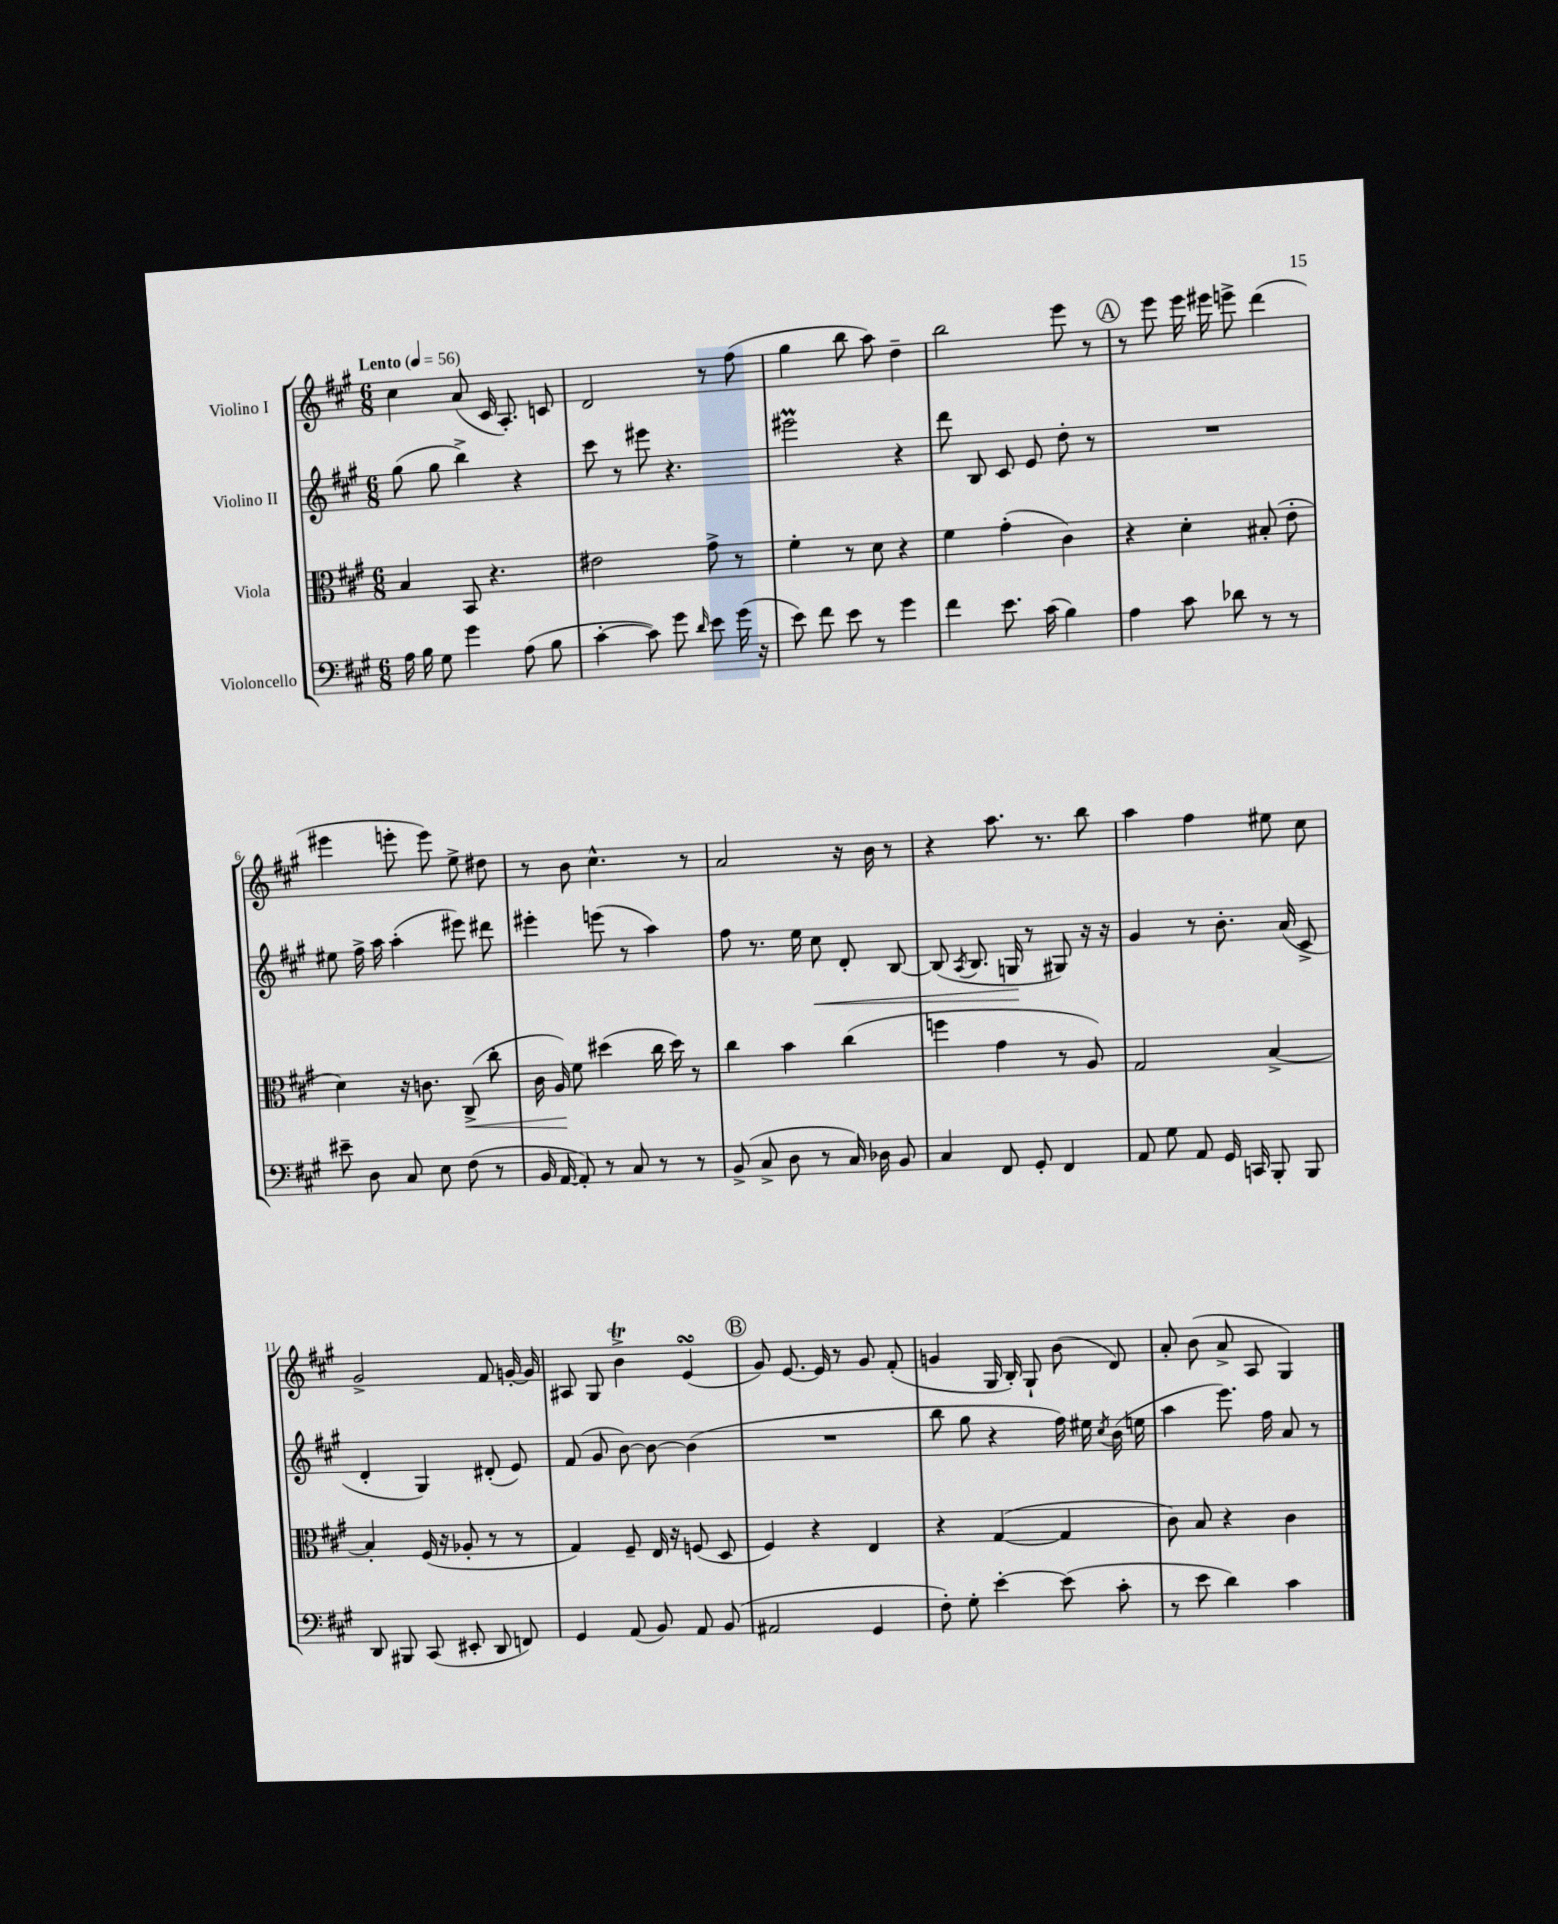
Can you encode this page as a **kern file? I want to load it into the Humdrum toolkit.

**kern	**kern	**kern	**kern
*staff4	*staff3	*staff2	*staff1
*clefF4	*clefC3	*clefG2	*clefG2
*k[f#c#g#]	*k[f#c#g#]	*k[f#c#g#]	*k[f#c#g#]
*M6/8	*M6/8	*M6/8	*M6/8
*MM56	*MM56	*MM56	*MM56
16A	4B	(8gg#	4cc#
16B	.	.	.
8G#	.	8gg#	.
4g#	8BB	4bb^)	(8a
.	4.r	.	16c#
.	.	.	8.A')
(8A	.	4r	.
8B	.	.	8c
=	=	=	=
[4c#'	2e#	8ccc#	2d
.	.	8r	.
8c#])	.	8eee#	.
8g#	.	4.r	.
16qqd	.	.	.
8e	8g#^	.	8r
(16g#	8r	.	(8ff#
16r	.	.	.
=	=	=	=
8e)	4f#'	2eee#	4gg#
8f#	.	.	.
8e	8r	.	8bb
8r	8d	.	8aa)
4g#	4r	4r	4dd~
=	=	=	=
4f#	4f#	8ddd	2bb
.	.	8B	.
8.e	(4g#'	8c#	.
.	.	8e	.
(16c#	.	.	.
4B)	4c#)	8dd'	8eee
.	.	8r	8r
=	=	=	=
4A	4r	2.r	8r
.	.	.	8eee
8c#	4d'	.	16eee
.	.	.	16eee#
8d-	.	.	8eee^
8r	(8B#'	.	(4ddd
8r	8e'	.	.
=	=	=	=
8e#~	4d)	8ee#	4eee#
8D	.	16ff#^	.
.	.	16aa	.
8C#	16r	(4aa'	8eee'
.	8.c	.	.
8E	.	.	8eee)
(8F#	(8C#^	8eee#)	8ee^
8r	8cc#'	8ddd#	8dd#
=	=	=	=
16BB	16c#	4eee#'	8r
[16AA	16A)	.	.
8AA'])	8f#	.	8b
8r	(4dd#	(8eee	4.cc#^^
8C#	.	8r	.
8r	16cc#	4aa)	.
.	16dd#)	.	.
8r	8r	.	8r
=	=	=	=
(8BB^	4cc#	8ff#	2a
8C#^	.	8.r	.
8D	4b	.	.
.	.	16ee	.
8r	.	8cc#	.
16C#)	(4cc#	8d'	16r
16D-	.	.	16b
8BB	.	[8B	8r
=	=	=	=
4C#	4ff	(8B]	4r
.	.	8qA	.
.	.	8.B	.
8FF#	4g#	.	8.aa
.	.	16G	.
8GG#'	.	8r	.
.	.	.	8.r
4FF#	8r	8G#)	.
.	8A)	16r	8bb
.	.	16r	.
=	=	=	=
8AA	2G#	4g#	4aa
8G#	.	.	.
8AA	.	8r	4ff#
16GG#	.	8.b'	.
16CC	.	.	.
8BBB'	[4B^	.	8ee#
.	.	(16a	.
8BBB	.	8c#^	8cc#
=	=	=	=
8DD	4B']	4d'	2g#^
8BBB#	.	.	.
(8CC#	(16F#	4G#)	.
.	16r	.	.
8EE#'	8A-'	.	.
8DD	8r	(8d#'	8f#
8FF)	8r	8e)	[16g'
.	.	.	16g]
=	=	=	=
4GG#	4G#)	(8f#	8A#
.	.	8g#	8G#
(8AA	8F#~	[8b)	4b^
8BB)	16E	8b_	.
.	16r	.	.
8AA	(8F	(4b]	(4e
(8BB	8D	.	.
=	=	=	=
2AA#	4F#)	2.r	8g#)
.	.	.	[8.e
.	4r	.	.
.	.	.	16e]
.	.	.	8r
4GG#	4E	.	8g#
.	.	.	(8f#'
=	=	=	=
8F#')	4r	8bb	4g
8G#'	.	8gg#	.
[4e'	([4G#	4r	16G#
.	.	.	16B')
.	.	.	8G#`
(8e]	4G#]	16ff#)	(8b
.	.	16ee#	.
.	.	8qcc#	.
8c#'	.	(16b	8d)
.	.	16ee	.
=	=	=	=
8r	8c#)	4aa	8a'
8e	8B	.	(8b
4d)	4r	8.eee)	8a^
.	.	.	8A
.	.	16ff#	.
4c#	4c#	8a	4G#)
.	.	8r	.
==	==	==	==
*-	*-	*-	*-
